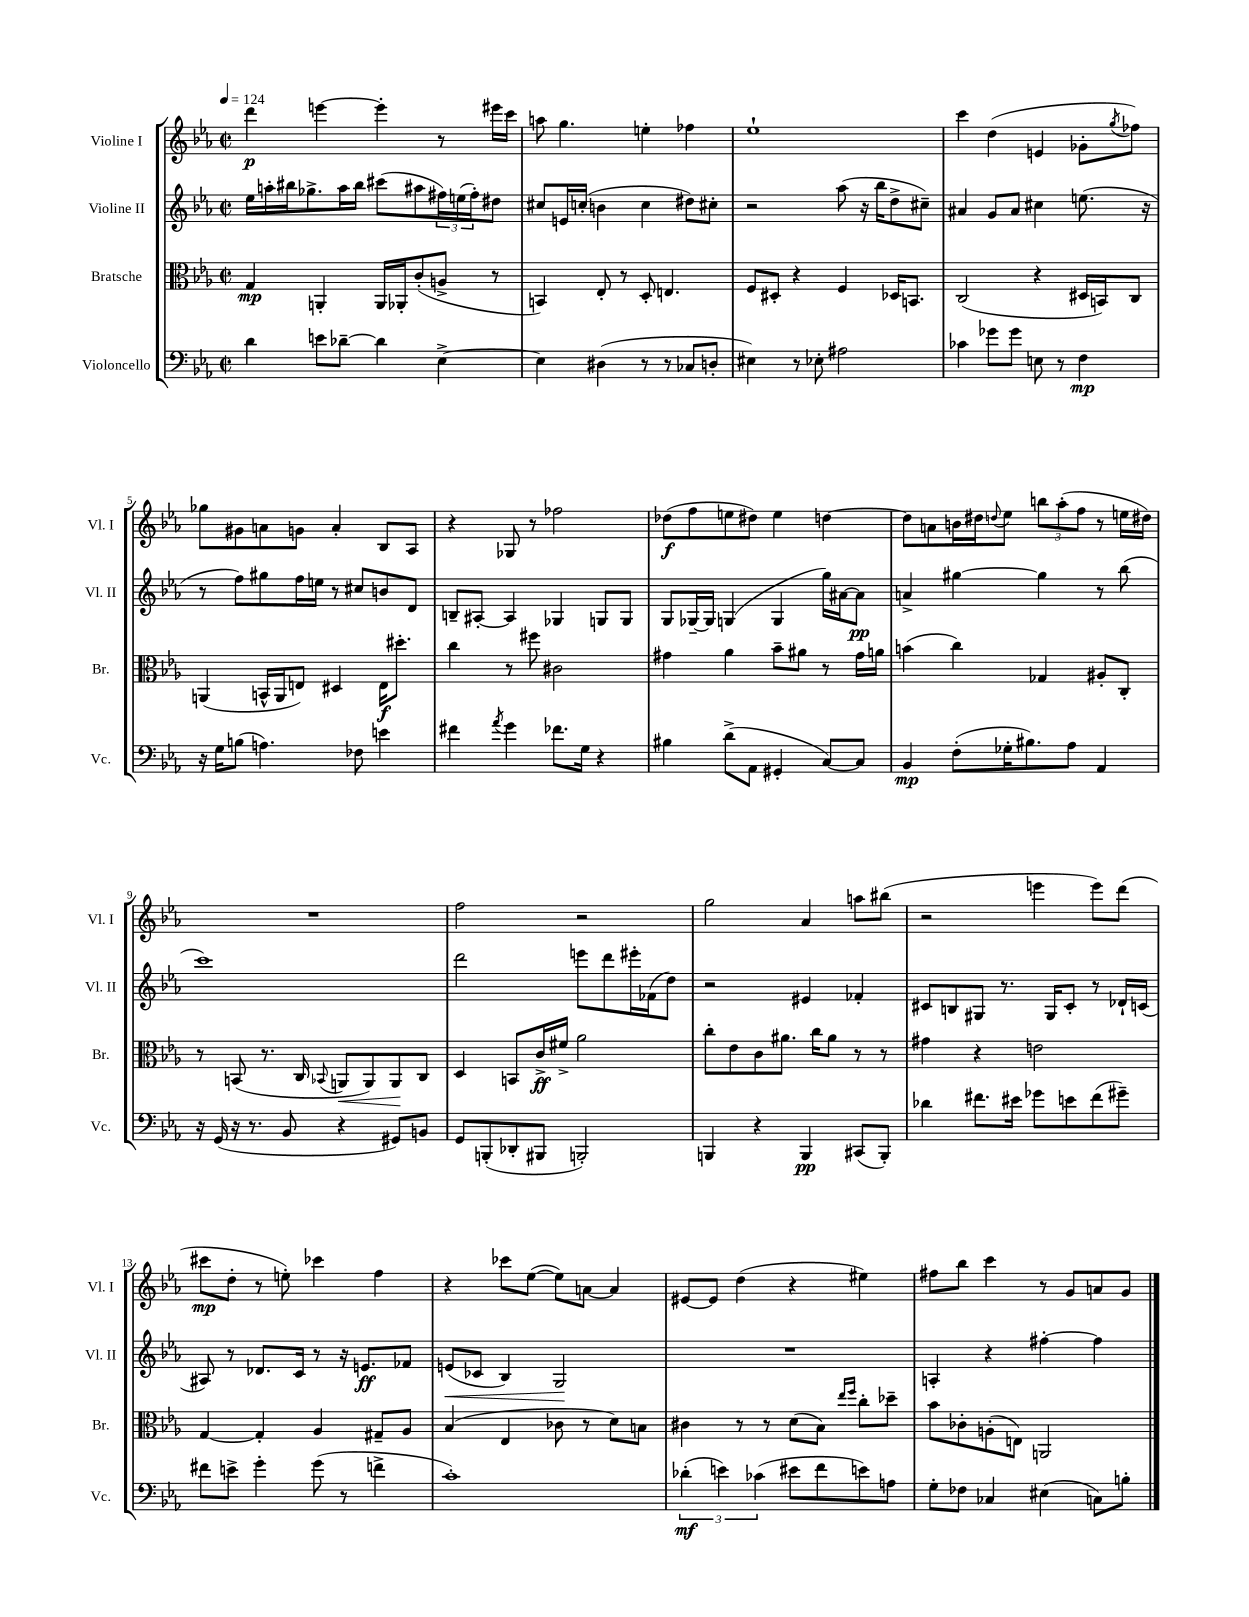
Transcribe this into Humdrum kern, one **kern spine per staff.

**kern	**kern	**kern	**kern
*staff4	*staff3	*staff2	*staff1
*clefF4	*clefC3	*clefG2	*clefG2
*k[b-e-a-]	*k[b-e-a-]	*k[b-e-a-]	*k[b-e-a-]
*M2/2	*M2/2	*M2/2	*M2/2
*met(c|)	*met(c|)	*met(c|)	*met(c|)
*MM124	*MM124	*MM124	*MM124
4d	4G	16ee-	4ddd
.	.	16aa'	.
.	.	16bb#	.
.	.	8.gg-^	.
8e	4AA'	.	[4eee
[8d-~	.	16aa	.
.	.	16bb#	.
4d-]	16AA	(8ccc#	4eee']
.	16AA-'	.	.
.	(8c'	8aa#	.
[4E-^	8A^	24ff#)	8r
.	.	(24ee	.
.	.	24ff#')	.
.	8r	8dd#	16eee#
.	.	.	16ccc
=	=	=	=
4E-]	4BB)	8cc#	8aa
.	.	16e	4.gg
.	.	(16cc'	.
(4D#	8E-'	4b	.
.	8r	.	.
8r	8D'	4cc	4ee'
8r	4.E	.	.
8C-	.	8dd#)	4ff-
8D'	.	8cc#'	.
=	=	=	=
4E#)	8F	2r	1ee-`
.	8D#'	.	.
8r	4r	.	.
8E-'	.	.	.
2A#	4F	(8aa-	.
.	.	16r	.
.	.	16bb-	.
.	16D-	8dd^	.
.	8.BB	.	.
.	.	8cc#~)	.
=	=	=	=
4c-	(2C	4a#	4ccc
8g-	.	8g	(4dd
8g-	.	8a#	.
8E	4r	4cc#	4e
8r	.	.	.
4F	16D#	(8.ee	8g-'
.	16BB)	.	.
.	.	.	8qgg
.	8C	.	8ff-)
.	.	16r	.
=	=	=	=
16r	(4AA	8r	8gg-
16G	.	.	.
(8B	.	8ff)	8g#
4.A)	16BB^^	8gg#	8a
.	16AA	.	.
.	8E)	16ff	8g
.	.	16ee	.
.	4D#	8r	4a'
8F-	.	8cc#	.
4e	16E	8b	8B-
.	8.dd#'	.	.
.	.	8d	8A-
=	=	=	=
4f#	4cc	8B~	4r
.	.	[8A#'	.
8qa-	.	.	.
4g	8r	4A#]	8G-
.	8ff#	.	8r
8.f-	2c#	4G-	2ff-
16G	.	.	.
4r	.	8G	.
.	.	8G	.
=	=	=	=
4B#	4g#	8G	(8dd-
.	.	[16G-~	8ff
.	.	16G-]	.
(8d^	4a-	(4G	8ee
8AA-	.	.	8dd#)
4GG#'	8b-~	4G	4ee
.	8a#	.	.
[8C)	8r	16gg)	[4dd
.	.	[16a#	.
8C]	16g#	8a#]	.
.	16a	.	.
=	=	=	=
4BB-	(4b	4a^	8dd]
.	.	.	8a
(8F'	4cc)	[4gg#	16b
.	.	.	16dd#
.	.	.	8qqdd
16G-'	.	.	8ee-
8.B#)	.	.	.
.	4G-	4gg#]	12bb
.	.	.	(12aa-'
8A-	.	.	.
.	.	.	12ff
4AA-	8A#'	8r	8r
.	8C'	(8bb-	16ee
.	.	.	16dd#)
=	=	=	=
16r	8r	1ccc)	1r
(16GG	.	.	.
16r	(8BB	.	.
8.r	.	.	.
.	8.r	.	.
8BB-	.	.	.
.	16C	.	.
.	8qqBB-	.	.
4r	8AA	.	.
.	8AA)	.	.
8GG#)	8AA	.	.
8BB	8C	.	.
=	=	=	=
8GG	4D	2ddd	2ff
(8BBB'	.	.	.
8DD-'	8BB	.	.
8BBB#	16c^	.	.
.	16f#^	.	.
2BBB')	2a-	8eee	2r
.	.	8ddd	.
.	.	16eee#'	.
.	.	(16f-	.
.	.	8dd)	.
=	=	=	=
4BBB	8cc'	2r	2gg
.	8e-	.	.
4r	8c	.	.
.	8.a#	.	.
4BBB	.	4e#	4a-
.	16cc	.	.
.	8a#	.	.
(8CC#	8r	4f-'	8aa
8BBB')	8r	.	(8bb#
=	=	=	=
4d-	4g#	8c#	2r
.	.	8B	.
8.f#	4r	8G#	.
.	.	8.r	.
16e#	.	.	.
8g-	2e	.	4eee
.	.	16G#	.
8e	.	8c#'	.
(8f#	.	8r	8eee)
8g#~)	.	16d-`	(8ddd
.	.	(16c	.
=	=	=	=
8f#	[4G	8A#)	8ccc#
8e^	.	8r	8dd'
4g'	4G']	8.d-	8r
.	.	.	8ee')
.	.	16c	.
(8g	4A-	8r	4ccc-
8r	.	16r	.
.	.	8.e	.
4f^	8G#~	.	4ff
.	8A-	8f-	.
=	=	=	=
1c')	(4B-	(8e	4r
.	.	8c-	.
.	4E-	4B-)	8ccc-
.	.	.	([8ee-
.	8c-	2G	8ee-])
.	8r	.	[8a
.	8d)	.	4a]
.	8B	.	.
=	=	=	=
(6d-'	4c#	1r	[8e#
.	.	.	8e#]
6e)	.	.	.
.	8r	.	(4dd
(6c-	.	.	.
.	8r	.	.
8e#	(8d	.	4r
8f	8B-)	.	.
.	16qqee-	.	.
.	16qqff	.	.
8e)	8cc'	.	4ee#)
8A	8dd-~	.	.
=	=	=	=
8G'	8b-	4A'	8ff#
8F-	8c-'	.	8bb-
4C-	(8A'	4r	4ccc
.	8E)	.	.
(4E#	2AA	[4ff#'	8r
.	.	.	8g
8C)	.	4ff#]	8a
8B'	.	.	8g
==	==	==	==
*-	*-	*-	*-
